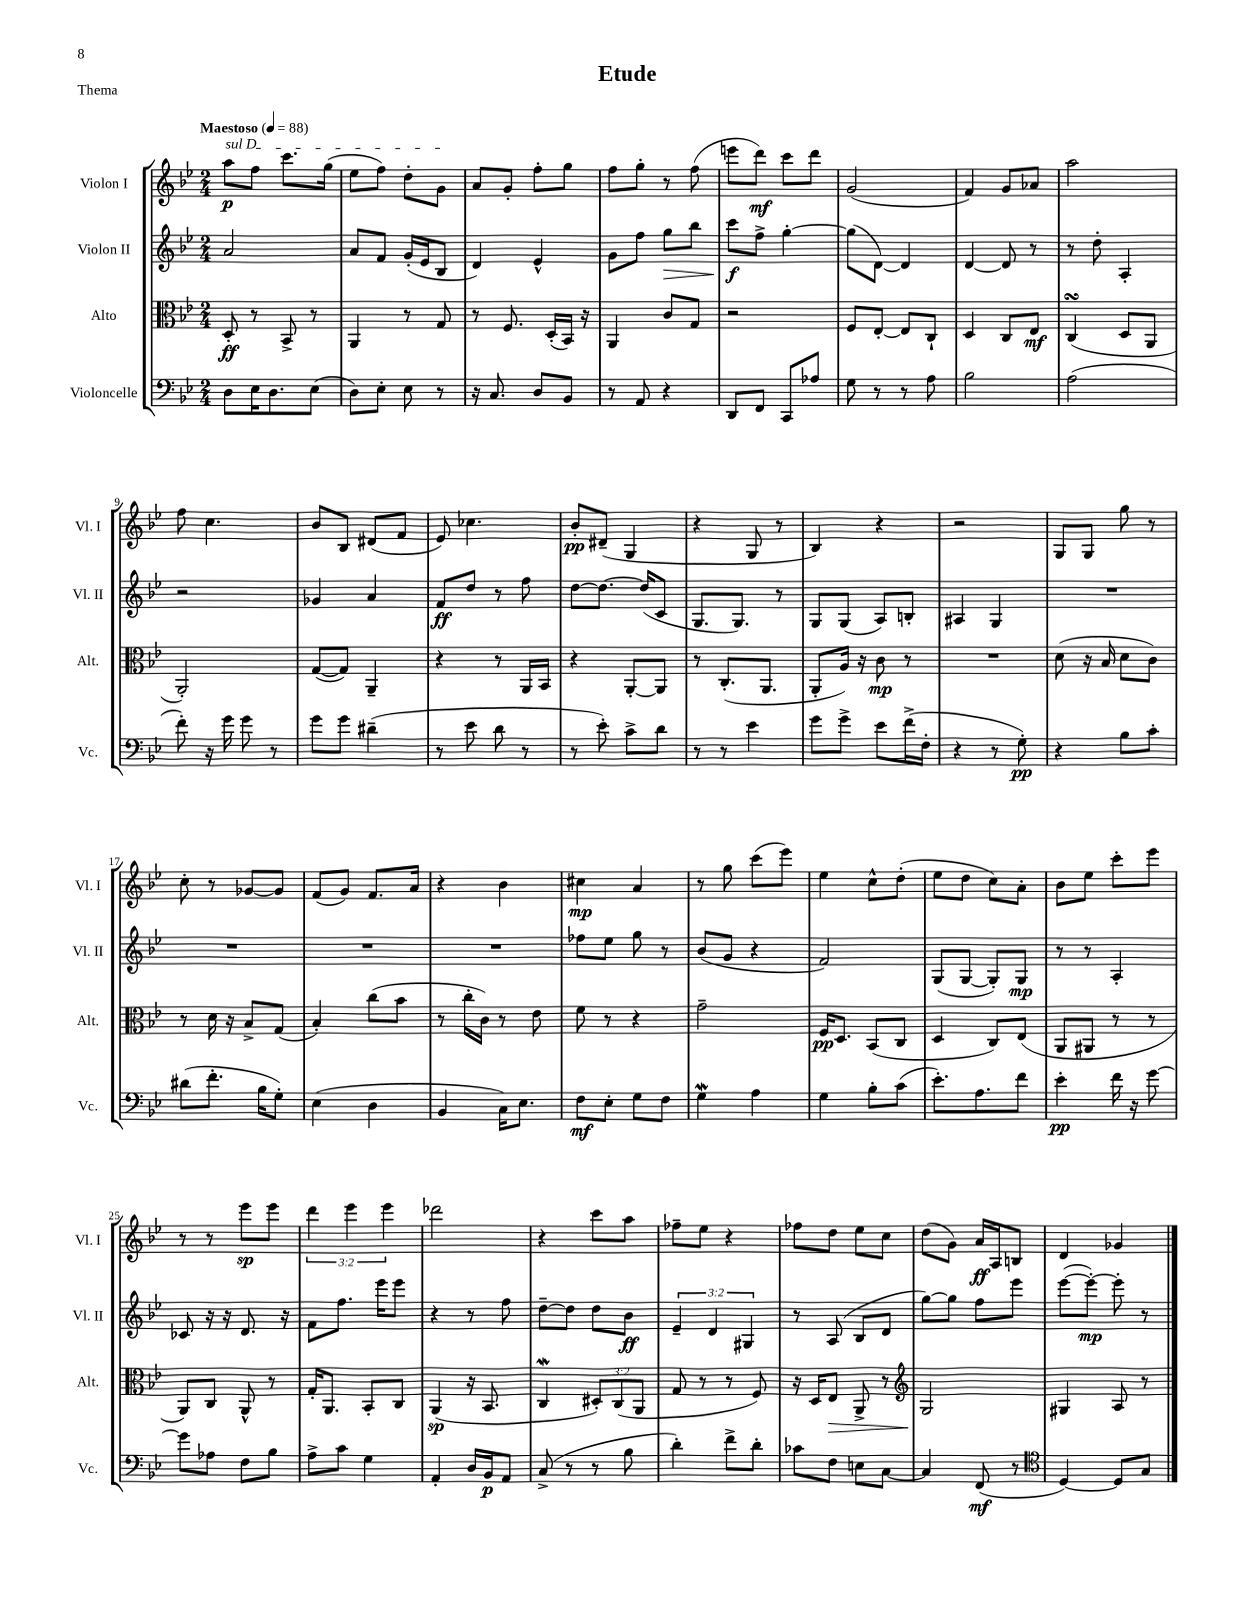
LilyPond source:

\header { title = "Etude" piece = "Thema" }
<<
\new StaffGroup <<
\new Staff = "s0" \with { instrumentName = "Violon I" shortInstrumentName = "Vl. I" } {
    \clef treble \key bes \major \numericTimeSignature \time 2/4 \override Staff.TupletNumber.text = #tuplet-number::calc-fraction-text \tempo "Maestoso" 4 = 88
    \once \override TextSpanner.bound-details.left.text = \markup { \italic "sul D" } a''8\p\startTextSpan f''8 c'''8. g''16( |
    ees''8 f''8) d''8-. g'8\stopTextSpan |
    a'8 g'8-. f''8-. g''8 |
    f''8 g''8-. r8 f''8( |
    e'''8 d'''8\mf) c'''8 d'''8 |
    g'2( |
    f'4) g'8 aes'8 |
    a''2 |
    f''8 c''4. |
    bes'8 bes8 dis'8( f'8 |
    ees'8) ces''4. |
    bes'8-.\pp dis'8--( g4 |
    r4 g8 r8 |
    bes4) r4 |
    r2 |
    g8 g8 g''8 r8 |
    c''8-. r8 ges'8~ ges'8 |
    f'8( g'8) f'8. a'16 |
    r4 bes'4 |
    cis''4\mp a'4 |
    r8 g''8 c'''8( ees'''8) |
    ees''4 c''8-^ d''8-.( |
    ees''8 d''8 c''8) a'8-. |
    bes'8 ees''8 c'''8-. ees'''8 |
    r8 r8 ees'''8\sp ees'''8 |
    \tuplet 3/2 { d'''4 ees'''4 ees'''4 } |
    des'''2 |
    r4 c'''8 a''8 |
    fes''8-- ees''8 r4 |
    fes''8 d''8 ees''8 c''8 |
    d''8( g'8) a'16\ff a16 b8 |
    d'4 ges'4 \bar "|." |
}
\new Staff = "s1" \with { instrumentName = "Violon II" shortInstrumentName = "Vl. II" } {
    \clef treble \key bes \major \numericTimeSignature \time 2/4 \override Staff.TupletNumber.text = #tuplet-number::calc-fraction-text
    a'2 |
    a'8 f'8 g'16-.( ees'16 bes8 |
    d'4) ees'4-^ |
    g'8 f''8 g''8\> bes''8 |
    c'''8\f\! f''8-> g''4~-. |
    g''8( d'8~) d'4 |
    d'4~ d'8 r8 |
    r8 d''8-. a4-. |
    r2 |
    ges'4 a'4 |
    f'8\ff d''8 r8 f''8 |
    d''8~ d''8.~ d''16( c'8 |
    g8. g8.) r8 |
    g8 g8( a8) b8-. |
    ais4 g4 |
    R2 |
    R2 |
    R2 |
    R2 |
    fes''8 ees''8 g''8 r8 |
    bes'8( g'8 r4 |
    f'2) |
    g8( g8~ g8-.) g8\mp |
    r8 r8 a4-. |
    ces'8 r16 r16 d'8. r16 |
    f'8 f''8. ees'''16 ees'''8 |
    r4 r8 f''8 |
    d''8~-- d''8 d''8 bes'8\ff |
    \tuplet 3/2 { ees'4-- d'4 gis4 } |
    r8 a8( bes8 d'8 |
    g''8~) g''8 f''8 ees'''8 |
    ees'''8~( ees'''8~-.\mp) ees'''8-. r8 \bar "|." |
}
\new Staff = "s2" \with { instrumentName = "Alto" shortInstrumentName = "Alt." } {
    \clef alto \key bes \major \numericTimeSignature \time 2/4 \override Staff.TupletNumber.text = #tuplet-number::calc-fraction-text
    d8-.\ff r8 bes,8-> r8 |
    a,4 r8 g8 |
    r8 f8. d16-.( bes,16) r16 |
    a,4 c'8 g8 |
    r2 |
    f8 ees8~-. ees8 c8-! |
    d4 c8 ees8\mf |
    c4\turn( d8 a,8 |
    a,2-.) |
    g8~( g8) a,4-- |
    r4 r8 a,16 bes,16 |
    r4 a,8~-. a,8 |
    r8 c8.-.( a,8. |
    a,8-. a16) r16 c'8\mp r8 |
    R2 |
    d'8( r16 bes16 d'8 c'8) |
    r8 d'16 r16 bes8-> g8( |
    bes4-.) c''8( bes'8 |
    r8 c''16-. c'16) r8 ees'8 |
    f'8 r8 r4 |
    g'2-- |
    f16\pp d8. bes,8( c8 |
    d4 c8) ees8( |
    a,8 ais,8 r8 r8 |
    a,8) c8 a,8-^ r8 |
    g16-. a,8. bes,8-. c8 |
    a,4\sp( r16 bes,8. |
    c4\mordent \tuplet 3/2 { dis8-.) c8( a,8 } |
    g8 r8 r8 f8) |
    r16 d16 ees8\> a,8-> r8 |
    \clef treble g2\! |
    gis4 a8 r8 \bar "|." |
}
\new Staff = "s3" \with { instrumentName = "Violoncelle" shortInstrumentName = "Vc." } {
    \clef bass \key bes \major \numericTimeSignature \time 2/4
    d8 ees16 d8. ees8( |
    d8) ees8-. ees8 r8 |
    r16 c8. d8 bes,8 |
    r8 a,8 r4 |
    d,8 f,8 c,8 aes8 |
    g8 r8 r8 a8 |
    bes2 |
    a2( |
    f'8-.) r16 g'16 g'8 r8 |
    g'8 g'8 dis'4--( |
    r8 ees'8 d'8 r8 |
    r8 ees'8-.) c'8-> d'8 |
    r8 r8 ees'4 |
    g'8 g'8-> ees'8 f'16->( f16-. |
    r4 r8 g8-.\pp) |
    r4 bes8 c'8-. |
    dis'8( f'8.-. bes16 g8-.) |
    ees4( d4 |
    bes,4 c16) ees8. |
    f8\mf ees8-. g8 f8 |
    g4\mordent a4 |
    g4 bes8-. c'8( |
    ees'8.-.) a8. f'8 |
    ees'4-.\pp f'16 r16 g'8~ |
    g'8 aes8 f8 bes8 |
    a8-> c'8 g4 |
    a,4-. d16 bes,16\p a,8 |
    c8->( r8 r8 bes8 |
    d'4-.) f'8-> d'8-. |
    ces'8 f8 e8 c8~ |
    c4 f,8\mf( r8 |
    \clef tenor d4~) d8 g8 \bar "|." |
}
>>
>>
